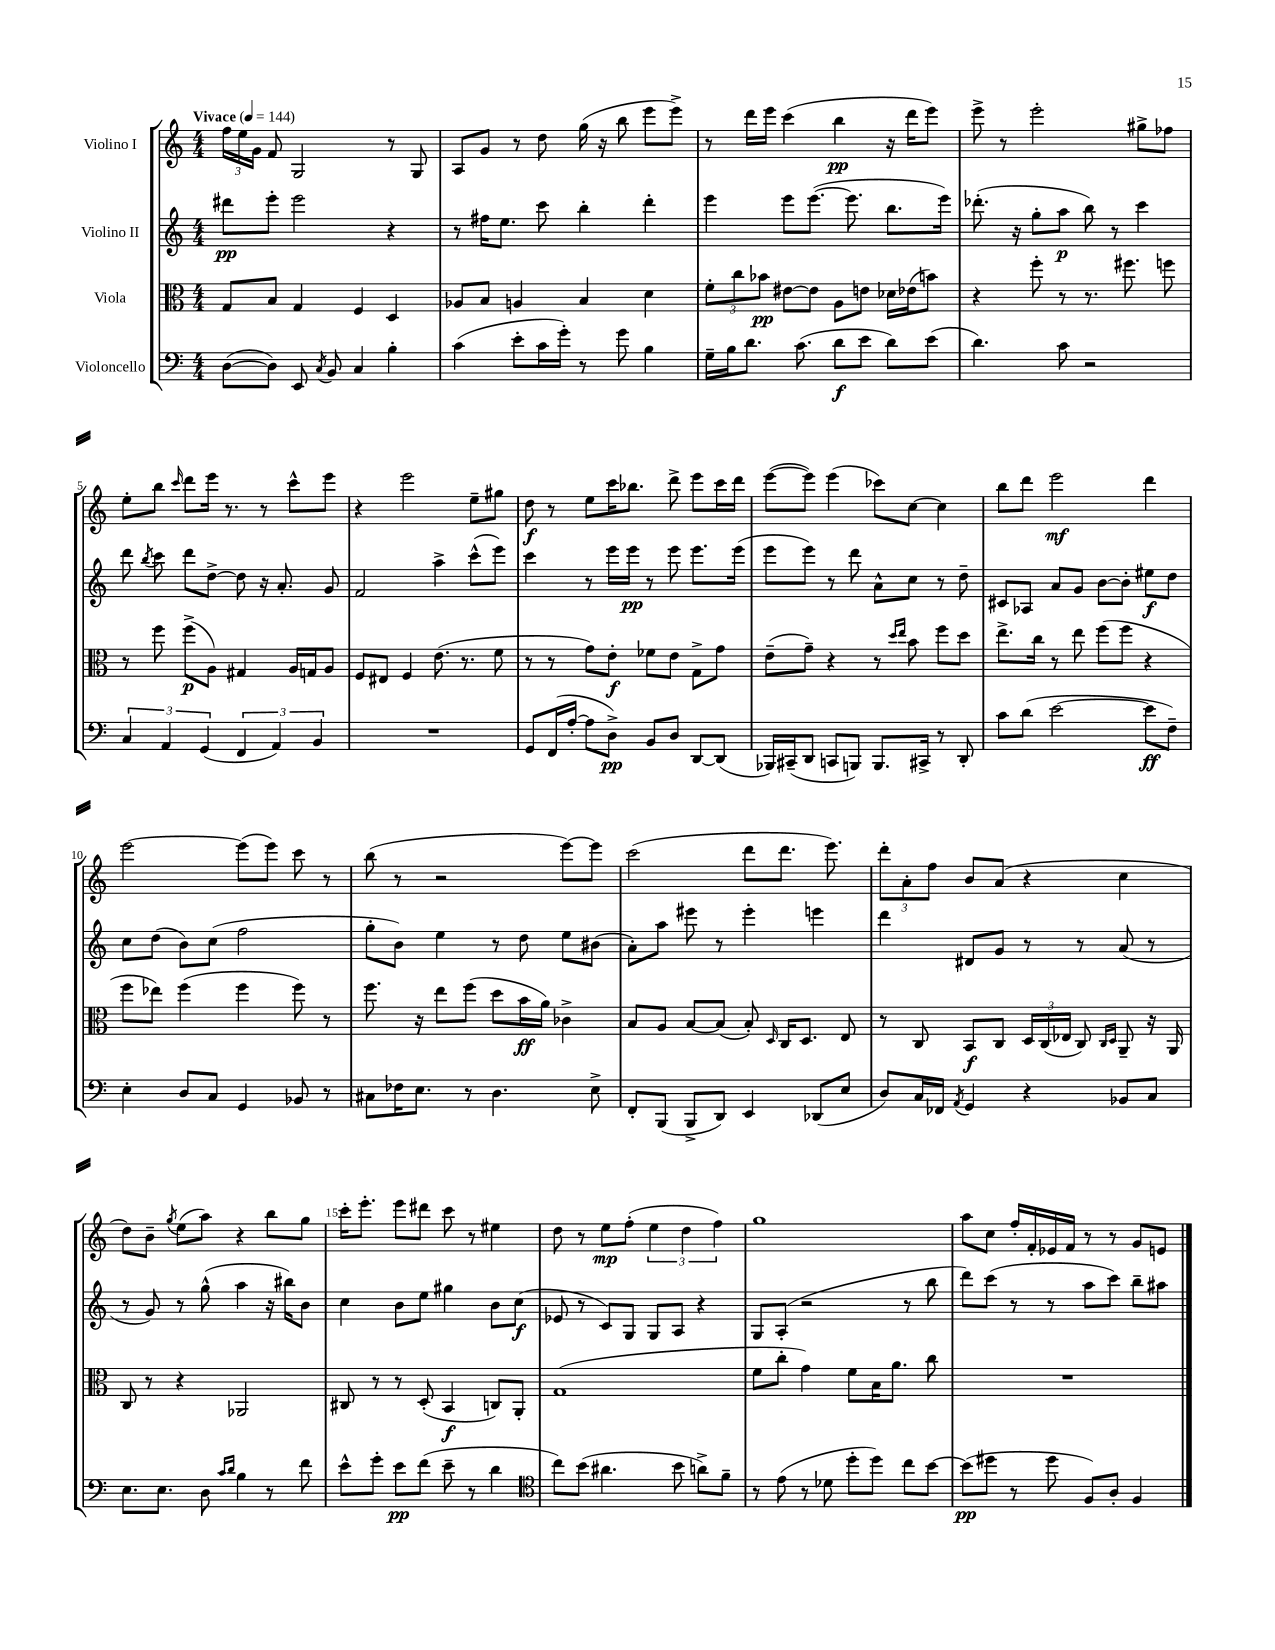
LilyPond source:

<<
\new StaffGroup <<
\new Staff = "s0" \with { instrumentName = "Violino I" } {
    \clef treble \key c \major \numericTimeSignature \time 4/4 \tempo "Vivace" 4 = 144
    \autoBeamOff \tuplet 3/2 { f''16[ e''16 g'16] } f'8 g2 r8 g8 |
    a8[ g'8] r8 d''8 g''16( r16 b''8 e'''8[ e'''8]->) |
    r8 d'''16[ e'''16] c'''4( b''4\pp r16 d'''16[ e'''8]) |
    e'''8-> r8 e'''2-. gis''8[-> fes''8] |
    e''8[-. b''8] \grace { c'''16 } d'''8[ e'''16] r8. r8 c'''8[-^ e'''8] |
    r4 e'''2 e''8[-- gis''8] |
    d''8\f r8 e''8[ c'''16 bes''8.] d'''8-> e'''8[ c'''16 d'''16] |
    e'''8[~( e'''8]) e'''4( ces'''8[) c''8]~ c''4 |
    b''8[ d'''8] e'''2\mf d'''4 |
    e'''2~ e'''8[( e'''8]) c'''8 r8 |
    b''8( r8 r2 e'''8[~) e'''8] |
    c'''2( d'''8[ d'''8.] e'''8.) |
    \tuplet 3/2 { d'''8[-. a'8-. f''8] } b'8[ a'8]( r4 c''4 |
    d''8[) b'8]-- \acciaccatura { g''8 } e''8[( a''8]) r4 b''8[ g''8] |
    c'''16[-. e'''8.]-. e'''8[ dis'''8] c'''8 r8 eis''4 |
    d''8 r8 e''8[\mp f''8]-.( \tuplet 3/2 { e''4 d''4 f''4) } |
    g''1 |
    a''8[ c''8] f''16[-. f'16-. ees'16 f'16] r8 r8 g'8[ e'8] \bar "|." |
}
\new Staff = "s1" \with { instrumentName = "Violino II" } {
    \clef treble \key c \major \numericTimeSignature \time 4/4
    \autoBeamOff dis'''8[\pp e'''8]-. e'''2 r4 |
    r8 fis''16[ e''8.] c'''8 b''4-. d'''4-. |
    e'''4 e'''8[ e'''8.]~( e'''8. b''8.[ e'''16]) |
    des'''8.-.( r16 g''8[-. a''8]\p b''8) r8 c'''4 |
    d'''8 \acciaccatura { b''8 } c'''8 d'''8[ d''8]~-> d''8 r16 a'8.-. g'8 |
    f'2 a''4-> c'''8[-^( e'''8]) |
    c'''4 r8 e'''16[ e'''16]\pp r8 e'''8 e'''8.[ e'''16]( |
    e'''8[ e'''8]) r8 d'''8 a'8[-^ c''8] r8 d''8-- |
    cis'8[ aes8] a'8[ g'8] b'8[~ b'8]-. eis''8[\f d''8] |
    c''8[ d''8]( b'8[) c''8]( f''2 |
    g''8[-. b'8]) e''4 r8 d''8 e''8[ bis'8]( |
    a'8[-.) a''8] eis'''8 r8 eis'''4-. e'''4 |
    d'''4 dis'8[ g'8] r8 r8 a'8( r8 |
    r8 g'8) r8 g''8-^( a''4 r16 bis''16[) b'8] |
    c''4 b'8[ e''8] gis''4 b'8[ c''8]\f( |
    ees'8 r8 c'8[) g8] g8[ a8] r4 |
    g8[ a8]-.( r2 r8 b''8 |
    d'''8[) c'''8]( r8 r8 a''8[ c'''8]) b''8[-- ais''8] \bar "|." |
}
\new Staff = "s2" \with { instrumentName = "Viola" } {
    \clef alto \key c \major \numericTimeSignature \time 4/4
    \autoBeamOff g8[ b8] g4 f4 d4 |
    aes8[ b8] a4 b4 d'4 |
    \tuplet 3/2 { f'8[-. c''8 bes'8]\pp } eis'8[~ eis'8] a8[ e'8] des'16[ ees'16( b'8]) |
    r4 f''8-. r8 r8. fis''8. f''8 |
    r8 f''8 f''8[->\p( a8]) gis4 a16[ g16 a8] |
    f8[ eis8] f4 e'8.( r8. f'8 |
    r8 r8 g'8[) e'8]-.\f fes'8[ e'8] g8[-> g'8] |
    e'8[--( g'8]--) r4 r8 \grace { d''16[ e''16] } b'8 f''8[ d''8] |
    e''8.[-> c''16] r8 e''8 f''8[( f''8] r4 |
    f''8[ ees''8]) f''4( f''4 f''8) r8 |
    f''8. r16 e''8[ f''8]( d''8[ b'16\ff a'16]) ces'4-> |
    b8[ a8] b8[~ b8]( b8-.) \grace { d16 } c16[ d8.] e8 |
    r8 c8 b,8[\f c8] \tuplet 3/2 { d16[ c16( ees16] } c8) \grace { c16[ d16] } a,8-- r16 a,16 |
    c8 r8 r4 aes,2 |
    cis8 r8 r8 d8-.( b,4\f c8[) a,8]-. |
    g1( |
    f'8[ c''8]-. g'4) f'8[ b16 a'8.] c''8 |
    R1 \bar "|." |
}
\new Staff = "s3" \with { instrumentName = "Violoncello" } {
    \clef bass \key c \major \numericTimeSignature \time 4/4
    \autoBeamOff d8[~( d8]) e,8 \acciaccatura { c8 } b,8 c4 b4-. |
    c'4( e'8[-. c'16 g'16]-.) r8 g'8 b4 |
    g16[-- b16 d'8.] c'8.( d'8[\f e'8] d'8[) e'8]( |
    d'4.) c'8 r2 |
    \tuplet 3/2 { c4 a,4 g,4( } \tuplet 3/2 { f,4 a,4) b,4 } |
    R1 |
    g,8[ f,16( a16]~-. a8[ d8]->\pp) b,8[ d8] d,8[~ d,8]( |
    bes,,16[) cis,16--( d,8] c,8[ b,,8]) b,,8.[ cis,16]-> r8 d,8-. |
    c'8[ d'8]( e'2~ e'8[\ff f8]--) |
    e4-. d8[ c8] g,4 bes,8 r8 |
    cis8[ fes16 e8.] r8 d4. e8-> |
    f,8[-. b,,8]( b,,8[-> d,8]) e,4 des,8[( e8] |
    d8[) c16 fes,16] \acciaccatura { a,8 } g,4 r4 bes,8[ c8] |
    e8.[ e8.] d8 \grace { c'16[ d'16] } b4 r8 f'8 |
    e'8[-^ g'8]-. e'8[\pp f'8]( e'8-- r8 d'4 |
    \clef tenor c''8[) b'8]( ais'4. b'8 a'8[->) f'8]-- |
    r8 e'8( r8 des'8 d''8[-. d''8]) c''8[ b'8]~ |
    b'8[\pp( dis''8] r8 dis''8 f8[) a8]-. f4 \bar "|." |
}
>>
>>
\layout { \context { \Score \override BarNumber.break-visibility = ##(#f #t #t) barNumberVisibility = #(every-nth-bar-number-visible 5) } }
